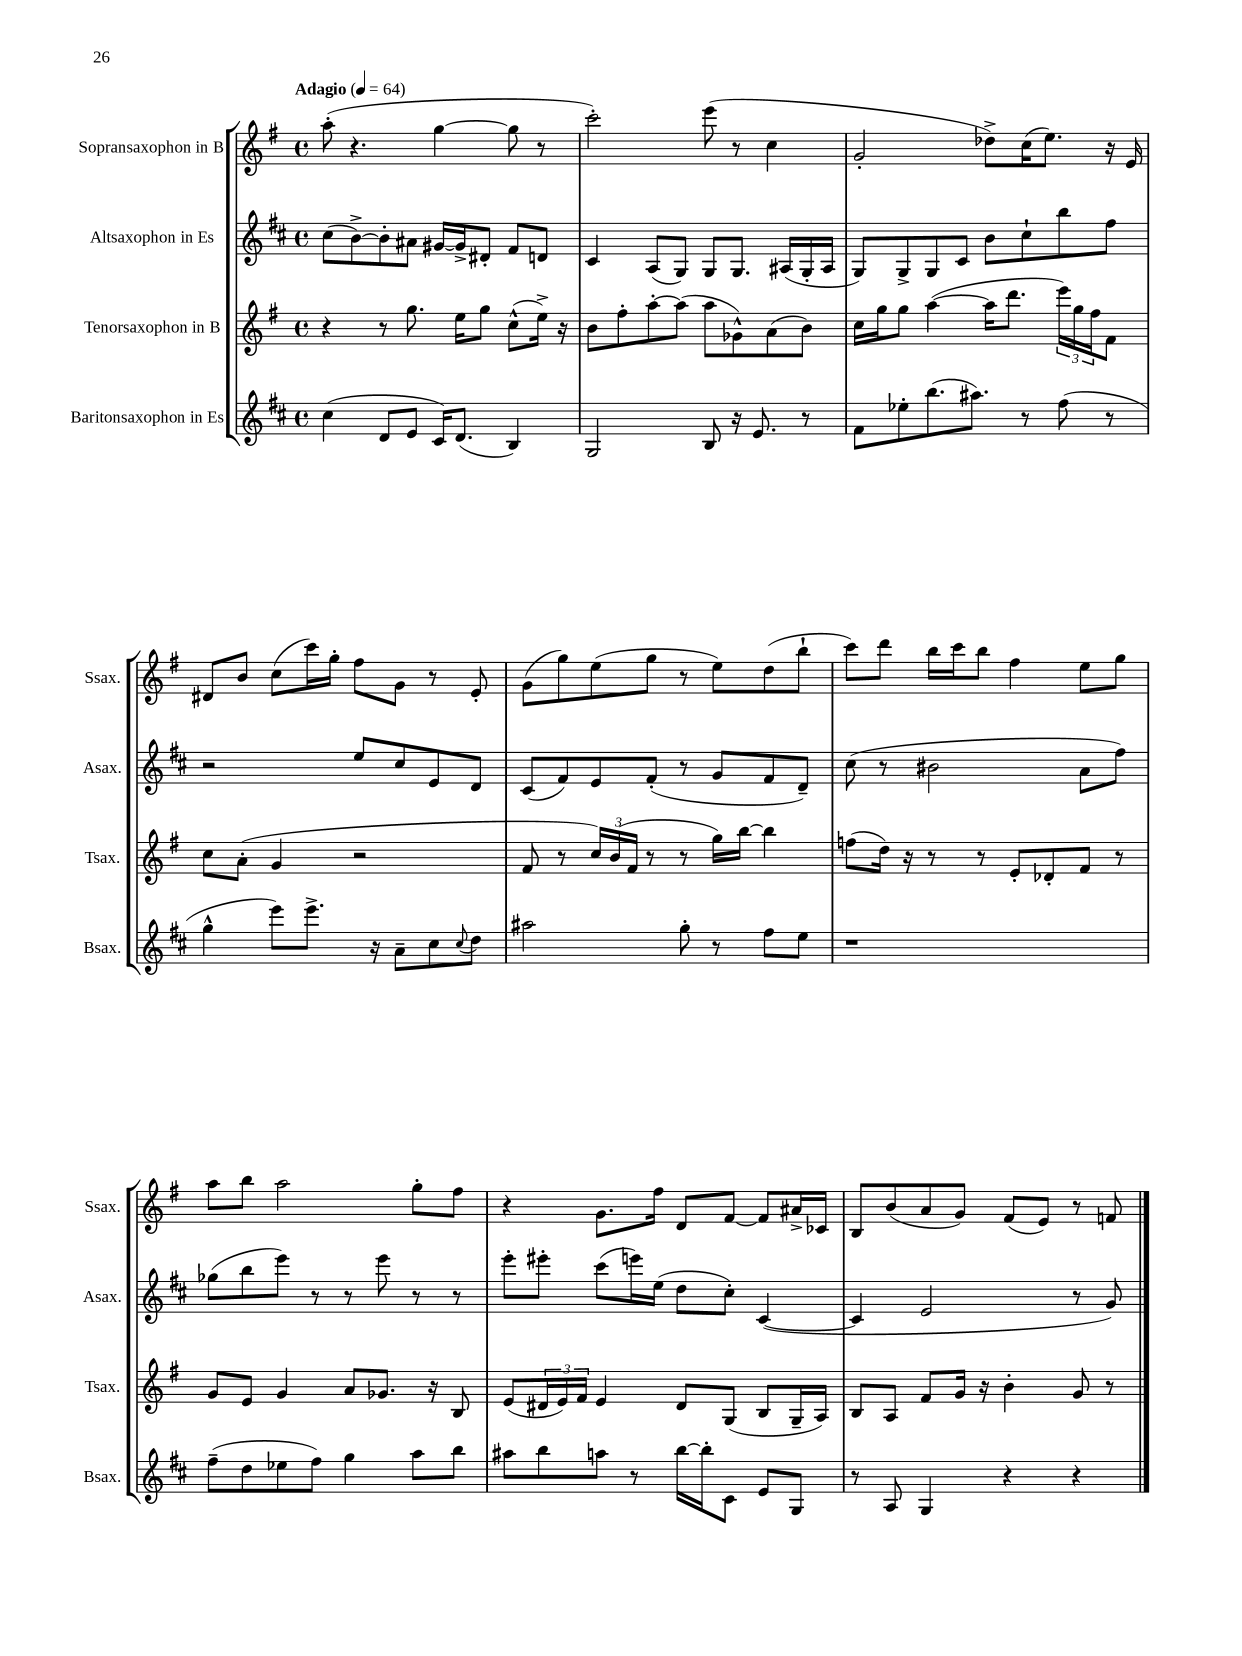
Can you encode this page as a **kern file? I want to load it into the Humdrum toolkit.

**kern	**kern	**kern	**kern
*part4	*part3	*part2	*part1
*staff4	*staff3	*staff2	*staff1
*I"Baritonsaxophon in Es	*I"Tenorsaxophon in B	*I"Altsaxophon in Es	*I"Sopransaxophon in B
*I'Bsax.	*I'Tsax.	*I'Asax.	*I'Ssax.
*clefG2	*clefG2	*clefG2	*clefG2
*k[f#c#]	*k[f#]	*k[f#c#]	*k[f#]
*M4/4	*M4/4	*M4/4	*M4/4
*met(c)	*met(c)	*met(c)	*met(c)
*MM64	*MM64	*MM64	*MM64
=1	=1	=1	=1
!	!	!	!LO:TX:a:B:t=Adagio
(4cc#\	4r	(8cc#\L	(8aa'\
.	.	[8b^\)	4.r
8d/L	8r	8b'\]	.
8e/J	8.gg\	8a#X\J	.
16c#/KL)	.	[16g#X/LL	[4gg\
(8.d/J	16ee\KL	16g#^/J]	.
.	8gg\J	8d#X'/J	.
4B/)	(8cc^^\L	8f#/L	8gg\]
.	16ee^\Jk)	8dn/J	8r
.	16r	.	.
=2	=2	=2	=2
2G/	8b\L	4c#/	2ccc'\)
.	8ff#'\	.	.
.	[8aa'\	(8A/L	.
.	(8aa\J]	8G/J)	.
8B/	8aa\L	8G/L	(8eee\
16r	8g-X^^\)	8.G/J	8r
8.e/	.	.	.
.	(8a\	.	4cc\
.	.	(16A#X/LL	.
8r	8b\J)	16G'/	.
.	.	16A#/JJ	.
=3	=3	=3	=3
8f#\L	16cc\LL	8G/L)	2g'/
.	16gg\J	.	.
8ee-X'\	8gg\J	8G^/	.
(8.bb\	([4aa\	8G/	.
.	.	8c#/J	.
8.aa#X\J)	.	.	.
.	16aa\KL]	8b\L	8dd-X^\L)
.	8.ddd\J	.	.
8r	.	8cc#`\	(16cc\K
.	.	.	8.ee\J)
(8ff#\	24eee\LL)	8bb\	.
.	24gg\	.	.
.	24ff#\J	.	.
8r	8f#\J	8ff#\J	16r
.	.	.	16e/
!!LO:LB:g=z
=4	=4	=4	=4
4gg^^\	8cc\L	2r	8d#X/L
.	(8a'\J	.	8b/J
8eee\L)	4g/	.	(8cc\L
8.eee^\J	.	.	16ccc\L)
.	.	.	16gg'\JJ
.	2r	8ee/L	8ff#\L
16r	.	.	.
8a~\L	.	8cc#/	8g\J
8cc#\	.	8e/	8r
8qqcc#/	.	.	.
8dd\J	.	8d/J	8e'/
=5	=5	=5	=5
2aa#X\	8f#/	(8c#/L	(8g\L
.	8r	8f#/)	8gg\)
.	24cc/LL)	8e/	(8ee\
.	(24b/	.	.
.	24f#/JJ	.	.
.	8r	(8f#'/J	8gg\J
8gg'\	8r	8r	8r
8r	16gg\LL)	8g/L	8ee\L)
.	[16bb\JJ	.	.
8ff#\L	4bb\]	8f#/	(8dd\
8ee\J	.	8d~/J)	8bb`\J
=6	=6	=6	=6
1r	(8ffn\L	(8cc#\	8ccc\L)
.	16dd\Jk)	8r	8ddd\J
.	16r	.	.
.	8r	2b#X\	16bb\LL
.	.	.	16ccc\J
.	8r	.	8bb\J
.	8e'/L	.	4ff#\
.	8d-X'/	.	.
.	8f#/J	8a\L	8ee\L
.	8r	8ff#\J)	8gg\J
!!LO:LB:g=z
=7	=7	=7	=7
(8ff#~\L	8g/L	(8gg-X\L	8aa\L
8dd\	8e/J	8bb\	8bb\J
8ee-X\	4g/	8eee\J)	2aa\
8ff#\J)	.	8r	.
4gg\	8a/L	8r	.
.	8.g-X/J	8eee\	.
8aa\L	.	8r	8gg'\L
.	16r	.	.
8bb\J	8B/	8r	8ff#\J
=8	=8	=8	=8
8aa#X\L	(8e/L	8eee'\L	4r
8bb\	24d#X/L	8eee#X'\J	.
.	24e/)	.	.
.	24f#/JJ	.	.
8aan\J	4e/	(8ccc#\L	8.g\L
8r	.	16eeen\L)	.
.	.	(16ee\JJ	16ff#\Jk
[16bb\LL	8d#/L	8dd\L	8d/L
16bb'\J]	.	.	.
8c#\J	(8G/J	8cc#'\J)	[8f#/J
8e/L	8B/L	([4c#/	8f#/L]
8G/J	16G~/L	.	16a#X^/L
.	16A/JJ)	.	16c-X/JJ
=9	=9	=9	=9
8r	8B/L	4c#/]	8B/L
8A/	8A/J	.	(8b/
4G/	8f#/L	2e/	8a/
.	16g/Jk	.	8g/J)
.	16r	.	.
4r	4b'\	.	(8f#/L
.	.	.	8e/J)
4r	8g/	8r	8r
.	8r	8g/)	8fn/
==	==	==	==
*-	*-	*-	*-
